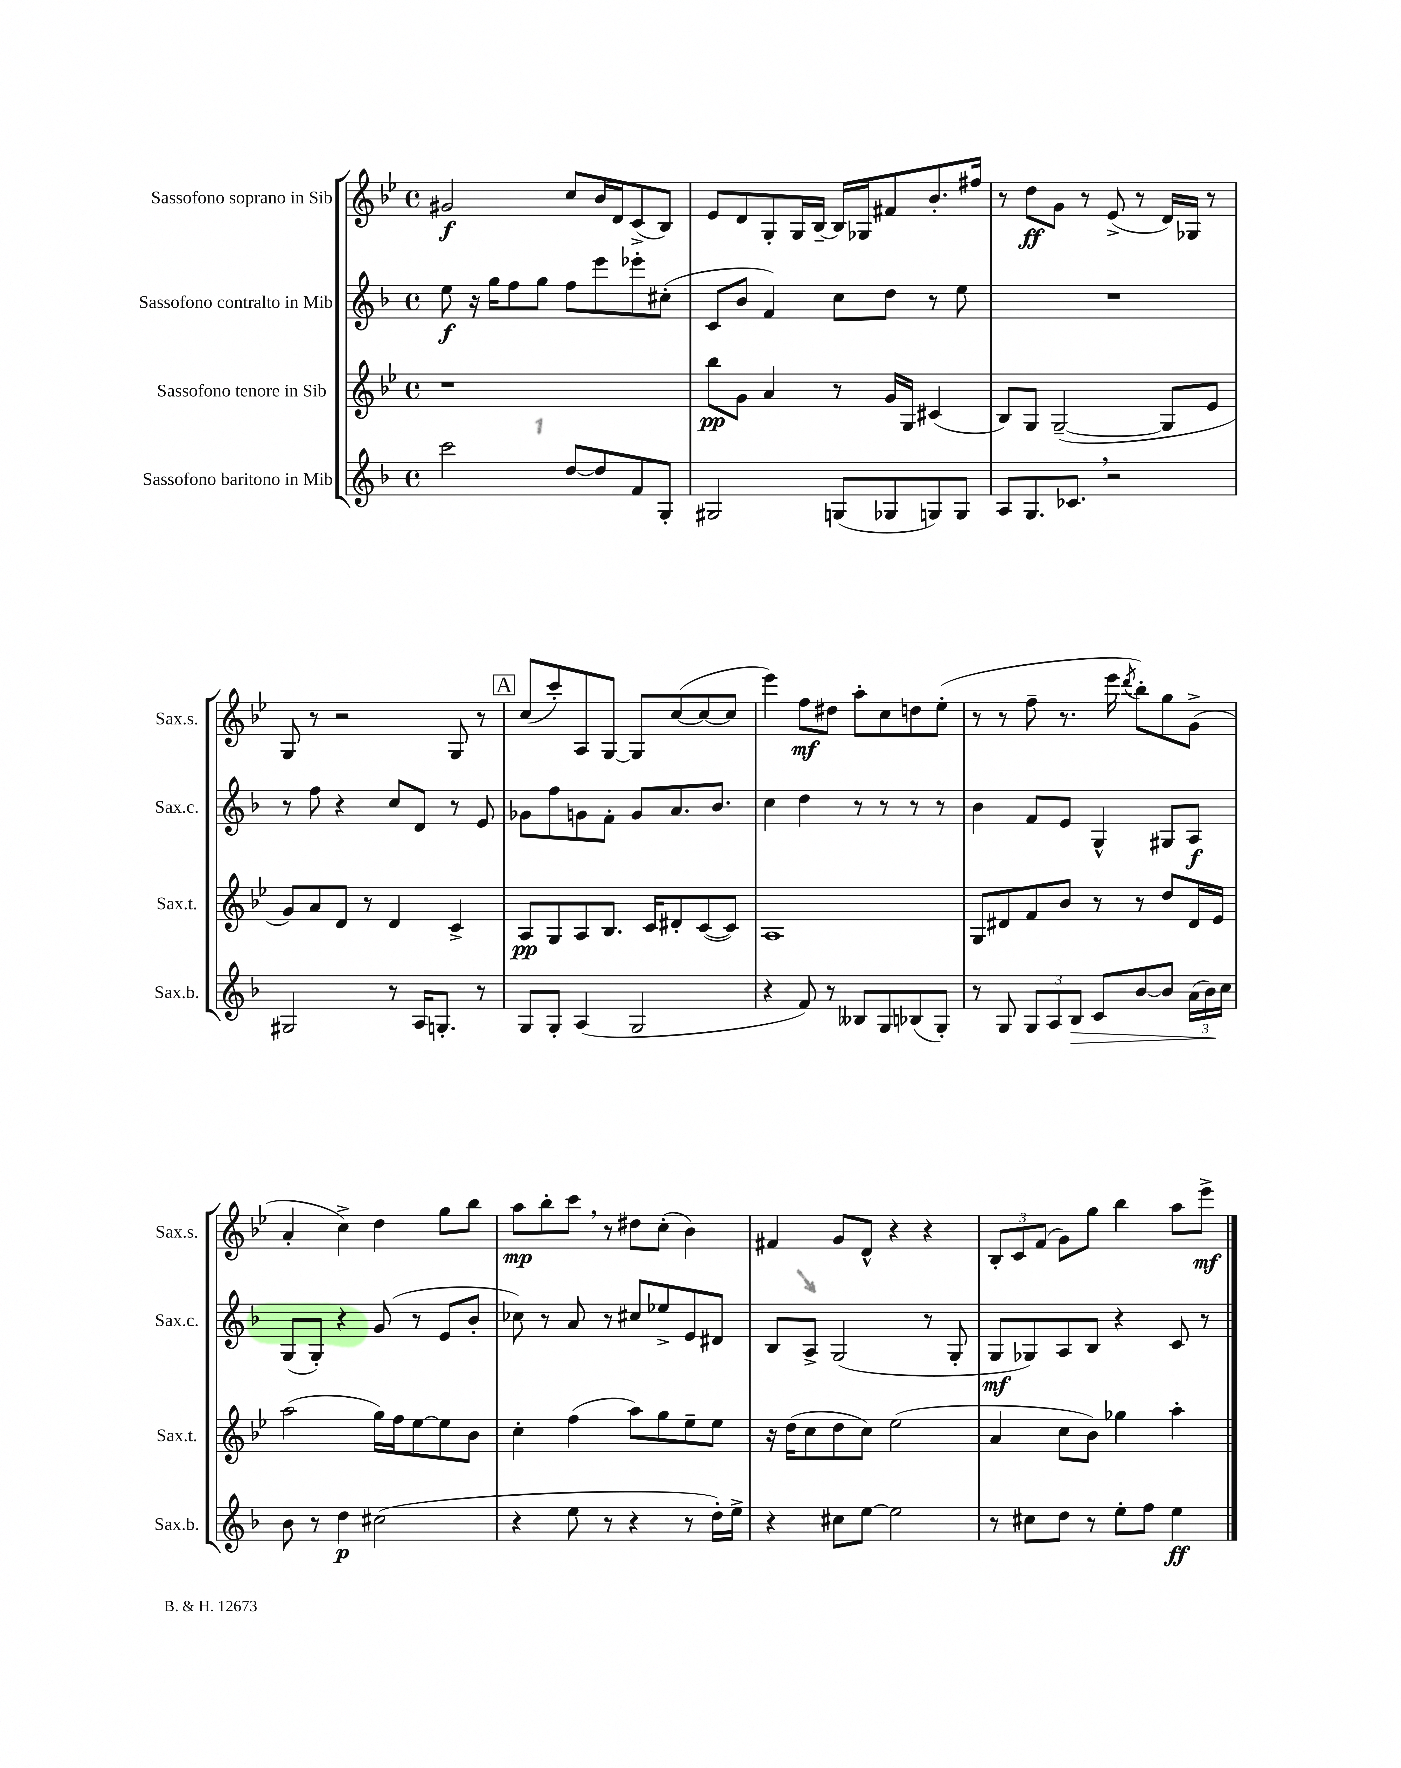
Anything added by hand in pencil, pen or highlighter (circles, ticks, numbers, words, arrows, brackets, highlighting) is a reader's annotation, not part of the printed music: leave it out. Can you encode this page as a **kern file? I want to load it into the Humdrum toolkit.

**kern	**kern	**kern	**kern
*staff4	*staff3	*staff2	*staff1
*clefG2	*clefG2	*clefG2	*clefG2
*k[b-]	*k[b-e-]	*k[b-]	*k[b-e-]
*M4/4	*M4/4	*M4/4	*M4/4
*met(c)	*met(c)	*met(c)	*met(c)
2ccc	1r	8ee	2g#
.	.	16r	.
.	.	16gg	.
.	.	8ff	.
.	.	8gg	.
[8dd	.	8ff	8cc
8dd]	.	8eee	16b-
.	.	.	16d
8f	.	8eee-'	(8c^
8G'	.	(8cc#'	8B-)
=	=	=	=
2G#	8bb-	8c	8e-
.	8g	8b-	8d
.	4a	4f)	8G'
.	.	.	16G
.	.	.	[16B-~
(8G	8r	8cc	16B-]
.	.	.	16G-
8G-	16g	8dd	8f#
.	16G	.	.
8G)	(4c#	8r	8.b-'
8G	.	8ee	.
.	.	.	16ff#
=	=	=	=
8A	8B-)	1r	8r
8.G	8G	.	8dd
.	([2G~	.	8g
8.c-	.	.	.
.	.	.	8r
2r	.	.	(8e-^
.	.	.	8r
.	8G]	.	16d)
.	.	.	16G-
.	8e-	.	8r
=	=	=	=
2G#	8g)	8r	8G
.	8a	8ff	8r
.	8d	4r	2r
.	8r	.	.
8r	4d	8cc	.
16A	.	8d	.
8.G'	.	.	.
.	4c^	8r	8G
8r	.	8e	8r
=	=	=	=
8G	8A	8g-	(8cc
8G'	8G	8ff	8ccc')
(4A	8A	8g	8A
.	8.B-	8f'	[8G
2G	.	8g	8G]
.	16c	.	.
.	8d#'	8.a	([8cc
.	([8c	.	8cc_
.	.	8.b-	.
.	8c])	.	8cc]
=	=	=	=
4r	1A	4cc	4eee-)
8f)	.	4dd	8ff
8r	.	.	8dd#
8B--	.	8r	8aa'
8G	.	8r	8cc
(8B-	.	8r	8dd
8G')	.	8r	(8ee-'
=	=	=	=
8r	8G	4b-	8r
8G	8d#	.	8r
12G	8f	8f	8ff~
12A	.	.	.
.	8b-	8e	8.r
12B-	.	.	.
8c	8r	4G^^	.
.	.	.	16eee-
.	.	.	8qddd
[8b-	8r	.	8bb-')
8b-]	8dd	8G#	8gg
(24a	16d#	8A	(8g^
24b-)	.	.	.
.	16e-	.	.
24cc	.	.	.
=	=	=	=
8b-	(2aa	(8G	4a'
8r	.	8G')	.
4dd	.	4r	4cc^)
(2cc#	16gg)	(8g	4dd
.	16ff	.	.
.	[8ee-	8r	.
.	8ee-]	8e	8gg
.	8b-	8b-'	8bb-
=	=	=	=
4r	4cc'	8cc-)	8aa
.	.	8r	8bb-'
8ee	(4ff	8a	8ccc
8r	.	8r	8r
4r	8aa)	8cc#	8dd#
.	8gg	8ee-^	(8cc'
8r	8ee-~	8e	4b-)
16dd')	8ee-	8d#	.
16ee^	.	.	.
=	=	=	=
4r	16r	8B-	4f#
.	(16dd	.	.
.	8cc	8A^	.
8cc#	8dd	(2G	8g
[8ee	8cc)	.	8d^^
2ee]	(2ee-	.	4r
.	.	8r	4r
.	.	8G'	.
=	=	=	=
8r	4a	8G	12B-'
.	.	.	12c
8cc#	.	8G-)	.
.	.	.	(12f
8dd	8cc	8A	8g)
8r	8b-)	8B-	8gg
8ee'	4gg-	4r	4bb-
8ff	.	.	.
4ee	4aa'	8c	8aa
.	.	8r	8eee-^
==	==	==	==
*-	*-	*-	*-
